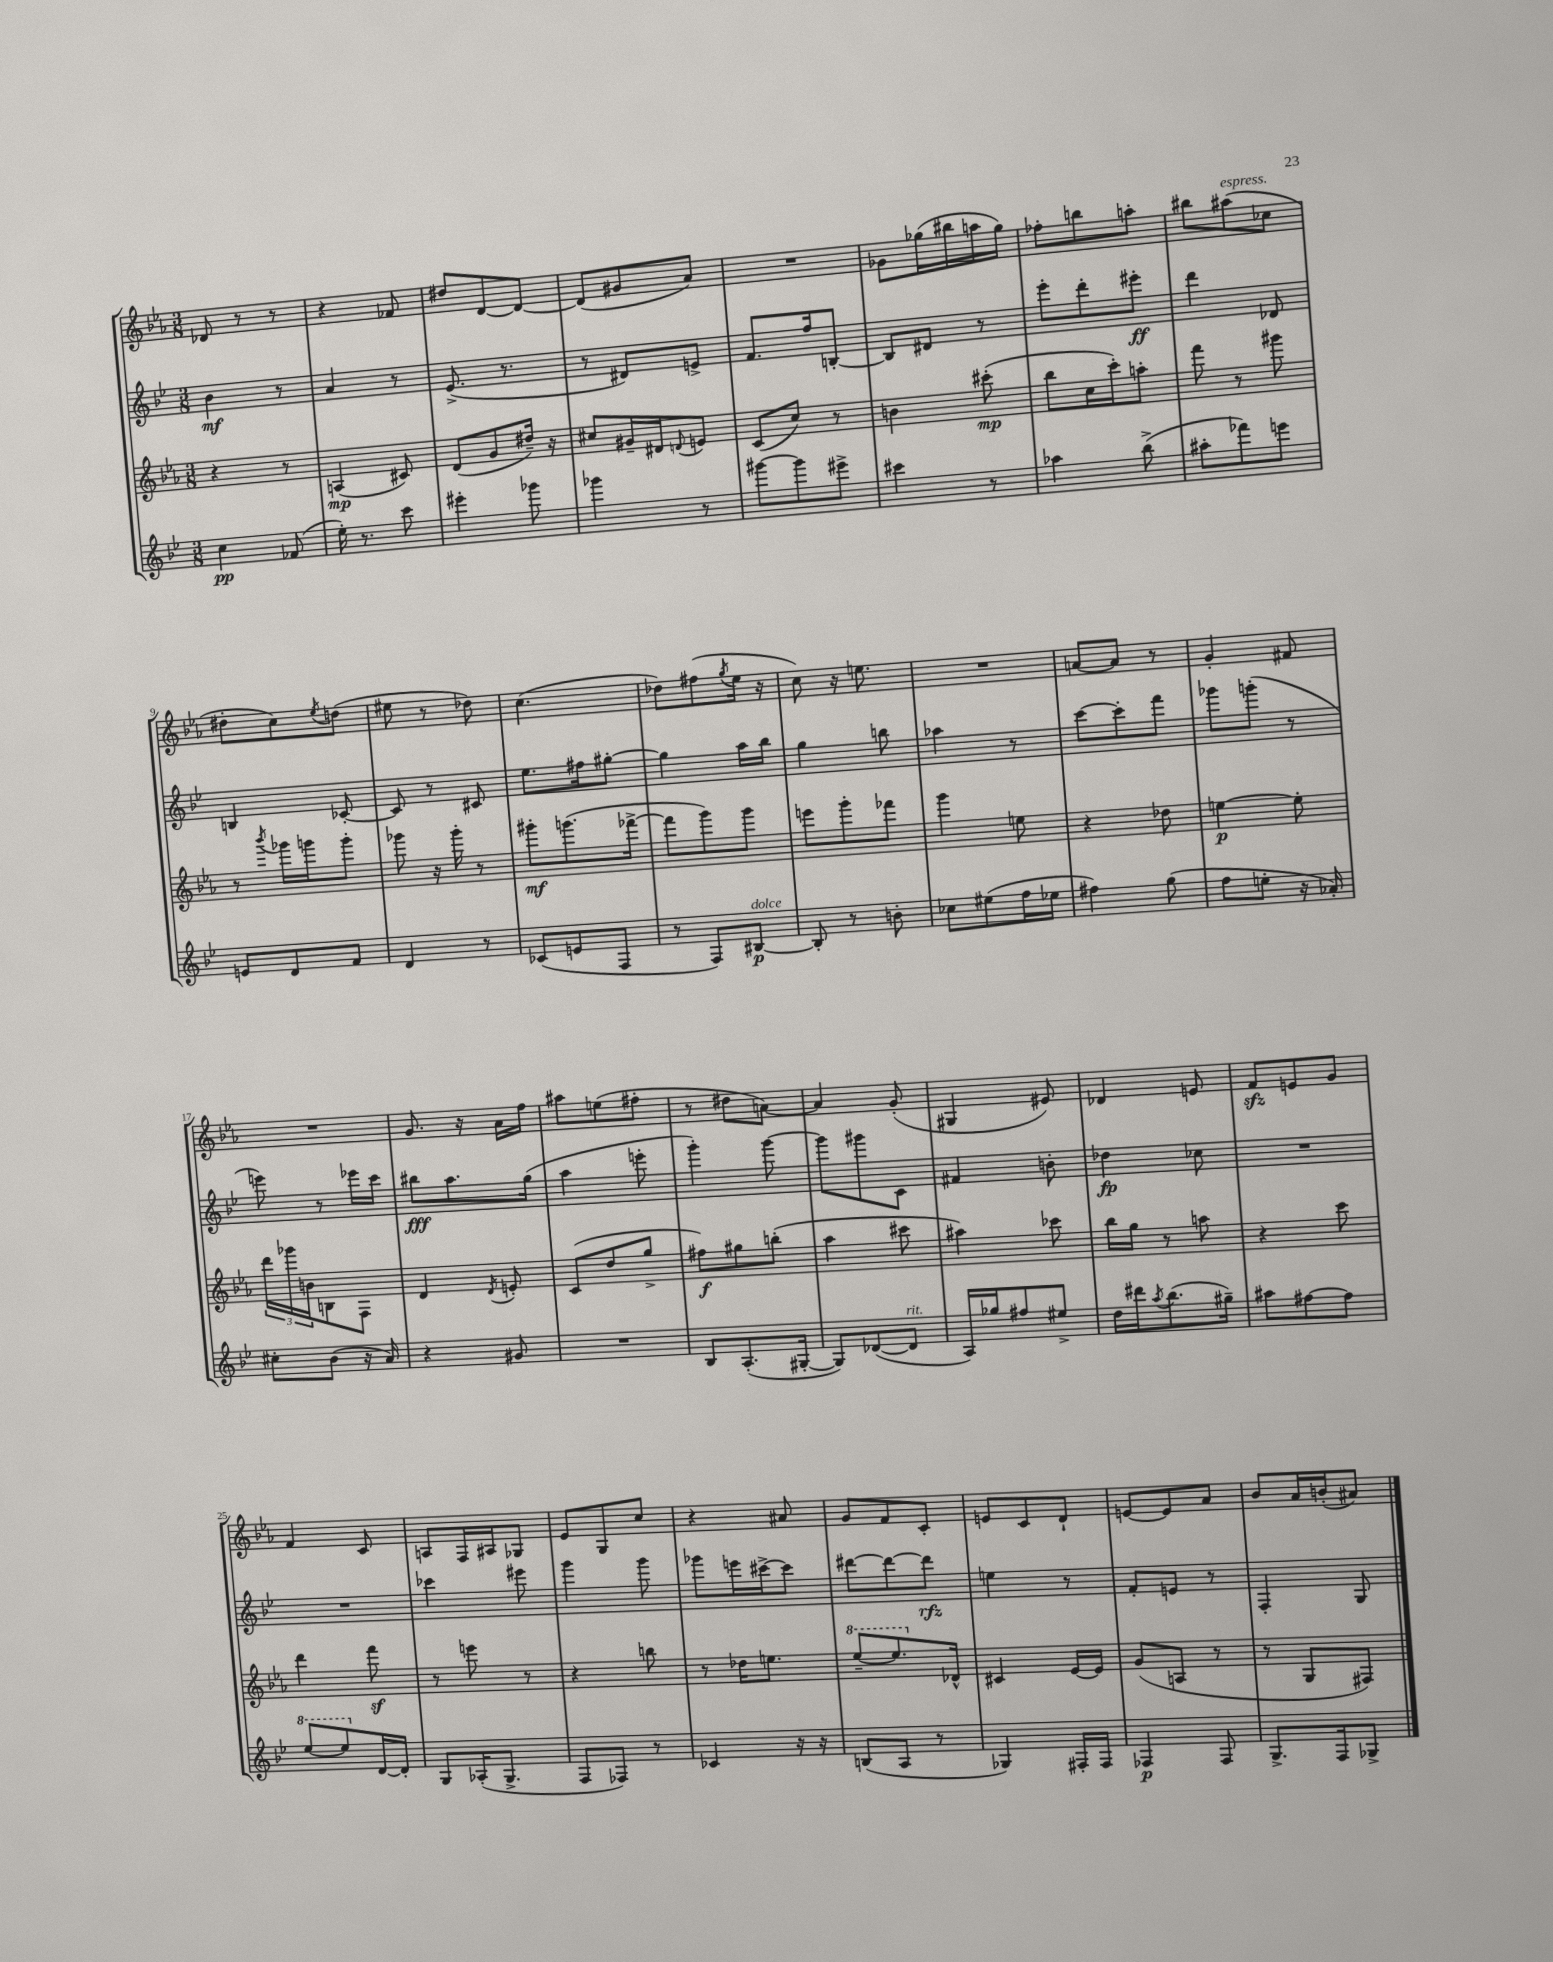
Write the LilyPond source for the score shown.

<<
\new StaffGroup <<
\new Staff = "s0" {
    \clef treble \key ees \major \numericTimeSignature \time 3/8
    des'8 r8 r8 |
    r4 fes'8 |
    dis''8 d'8~ d'8~ |
    d'8( gis'8 aes'8) |
    R4. |
    ges'8 ges''16( bis''16 a''16 ges''16) |
    fes''8-. b''8 a''8-. |
    bis''8 ais''8^\markup { \italic "espress." }( ces''8 |
    dis''8-. c''8) \acciaccatura { ees''8 } d''8( |
    eis''8 r8 des''8) |
    c''4.( |
    des''8) fis''8( \acciaccatura { g''8 } ees''16 r16 |
    c''8) r16 e''8. |
    R4. |
    a'8~ a'8 r8 |
    g'4-. fis'8 |
    R4. |
    g'8. r16 aes'16 f''16 |
    ais''8 e''8( fis''8-. |
    r8 dis''8 a'8~) |
    a'4 g'8-.( |
    gis4 eis'8) |
    des'4 e'8 |
    f'8\sfz e'8 g'8 |
    f'4 c'8 |
    a8 f16 ais16 ges8 |
    ees'8 g8 c''8 |
    r4 ais'8 |
    g'8 f'8 c'8-. |
    e'8 c'8 d'8-! |
    e'8~ e'8 aes'8 |
    bes'8 aes'16 b'16-.( ais'8) \bar "|." |
}
\new Staff = "s1" {
    \clef treble \key bes \major \numericTimeSignature \time 3/8
    bes'4\mf r8 |
    a'4 r8 |
    ees'8.->( r8. |
    r8 dis'8) e'8-> |
    f'8. f''16 b8~-. |
    b8 dis'8 r8 |
    ees'''8-. d'''8-. eis'''8-.\ff |
    d'''4 des'8 |
    b4 ces'8~-. |
    ces'8 r8 cis'8 |
    ees''8. fis''16 gis''8~-. |
    gis''4 a''16 bes''16 |
    g''4 b''8 |
    aes''4 r8 |
    c'''8~ c'''8-. f'''8 |
    ges'''8 g'''8-.( r8 |
    e'''8) r8 ees'''16 c'''16 |
    bis''8\fff a''8. g''16( |
    a''4 e'''8-. |
    g'''4-.) g'''8~ |
    g'''8 gis'''8 c'8 |
    fis'4 b'8-. |
    des''4\fp ces''8 |
    R4. |
    R4. |
    ces'''4 eis'''8 |
    g'''4 g'''8 |
    ges'''8 e'''16 cis'''16~-> cis'''8 |
    dis'''8~ dis'''8~ dis'''8\rfz |
    e''4 r8 |
    f'8-. e'8 r8 |
    f4-. g8 \bar "|." |
}
\new Staff = "s2" {
    \clef treble \key ees \major \numericTimeSignature \time 3/8
    r4 r8 |
    a4\mp( cis'8) |
    d'8( g'8 dis''16--) r16 |
    cis''8 gis'16-- dis'16 \appoggiatura { d'8 } e'8 |
    c'8( c''8) r8 |
    b'4 cis'''8-.\mp( |
    bes''8 c''16 c'''16-.) a''8-. |
    f'''8 r8 gis'''8 |
    r8 \acciaccatura { bes'''8 } ges'''16 g'''16 g'''8-. |
    ges'''8 r16 ges'''16-. r8 |
    gis'''8-.\mf g'''8.( fes'''16~-> |
    fes'''8 g'''8) g'''8 |
    e'''8 g'''8-. fes'''8 |
    g'''4 e''8 |
    r4 des''8 |
    e''4~\p e''8-. |
    \tuplet 3/2 { d'''16 ges'''16 b'16 } b8 f8 |
    d'4 \acciaccatura { d'8 } e'8-. |
    c'8( d''8 g''8-> |
    fis''8\f) gis''8 b''8-.( |
    aes''4 cis'''8 |
    ais''4) ces'''8 |
    bes''16 g''16 r8 a''8 |
    r4 c'''8 |
    d'''4 f'''8\sf |
    r8 e'''8 r8 |
    r4 b''8 |
    r8 des''16 e''8. |
    \ottava #1 ees'''8~-- ees'''8. \ottava #0 des'16-^ |
    cis'4 ees'16~ ees'16 |
    g'8( a8 r8 |
    r8 g8 fis8) \bar "|." |
}
\new Staff = "s3" {
    \clef treble \key bes \major \numericTimeSignature \time 3/8
    c''4\pp fes'8( |
    ees''16-.) r8. c'''8 |
    eis'''4-. ges'''8 |
    ges'''4 r8 |
    gis'''8~ gis'''8 eis'''8-> |
    cis'''4 r8 |
    aes''4 bes''8->( |
    ais''8-. fes'''8) e'''8 |
    e'8 d'8 f'8 |
    d'4 r8 |
    ces'8( e'8 f8 |
    r8 f8) bis8~\p^\markup { \italic "dolce" } |
    bis8-. r8 b'8-. |
    ces''8 eis''8( f''16 ees''16 |
    fis''4) g''8( |
    f''8 e''8-. r16 aes'16-.) |
    cis''8-. bes'8( r16 a'16) |
    r4 gis'8 |
    R4. |
    bes8 a8.-.( gis16~-. |
    gis8) des'8~( des'8^\markup { \italic "rit." } |
    a16) ges''16 fis''8 eis''8-> |
    d''16 dis'''16 \acciaccatura { a''8 } bes''8.( gis''16--) |
    ais''8 fis''8~ fis''8 |
    \ottava #1 ees'''8~ ees'''8 \ottava #0 d'16~ d'16-. |
    g8 aes16-.( g8.-> |
    f8 fes8) r8 |
    ces'4 r16 r16 |
    b8( a8 r8 |
    ges4) fis16-. fis16 |
    fes4\p fes8 |
    g8.-> f16 ges8-> \bar "|." |
}
>>
>>
